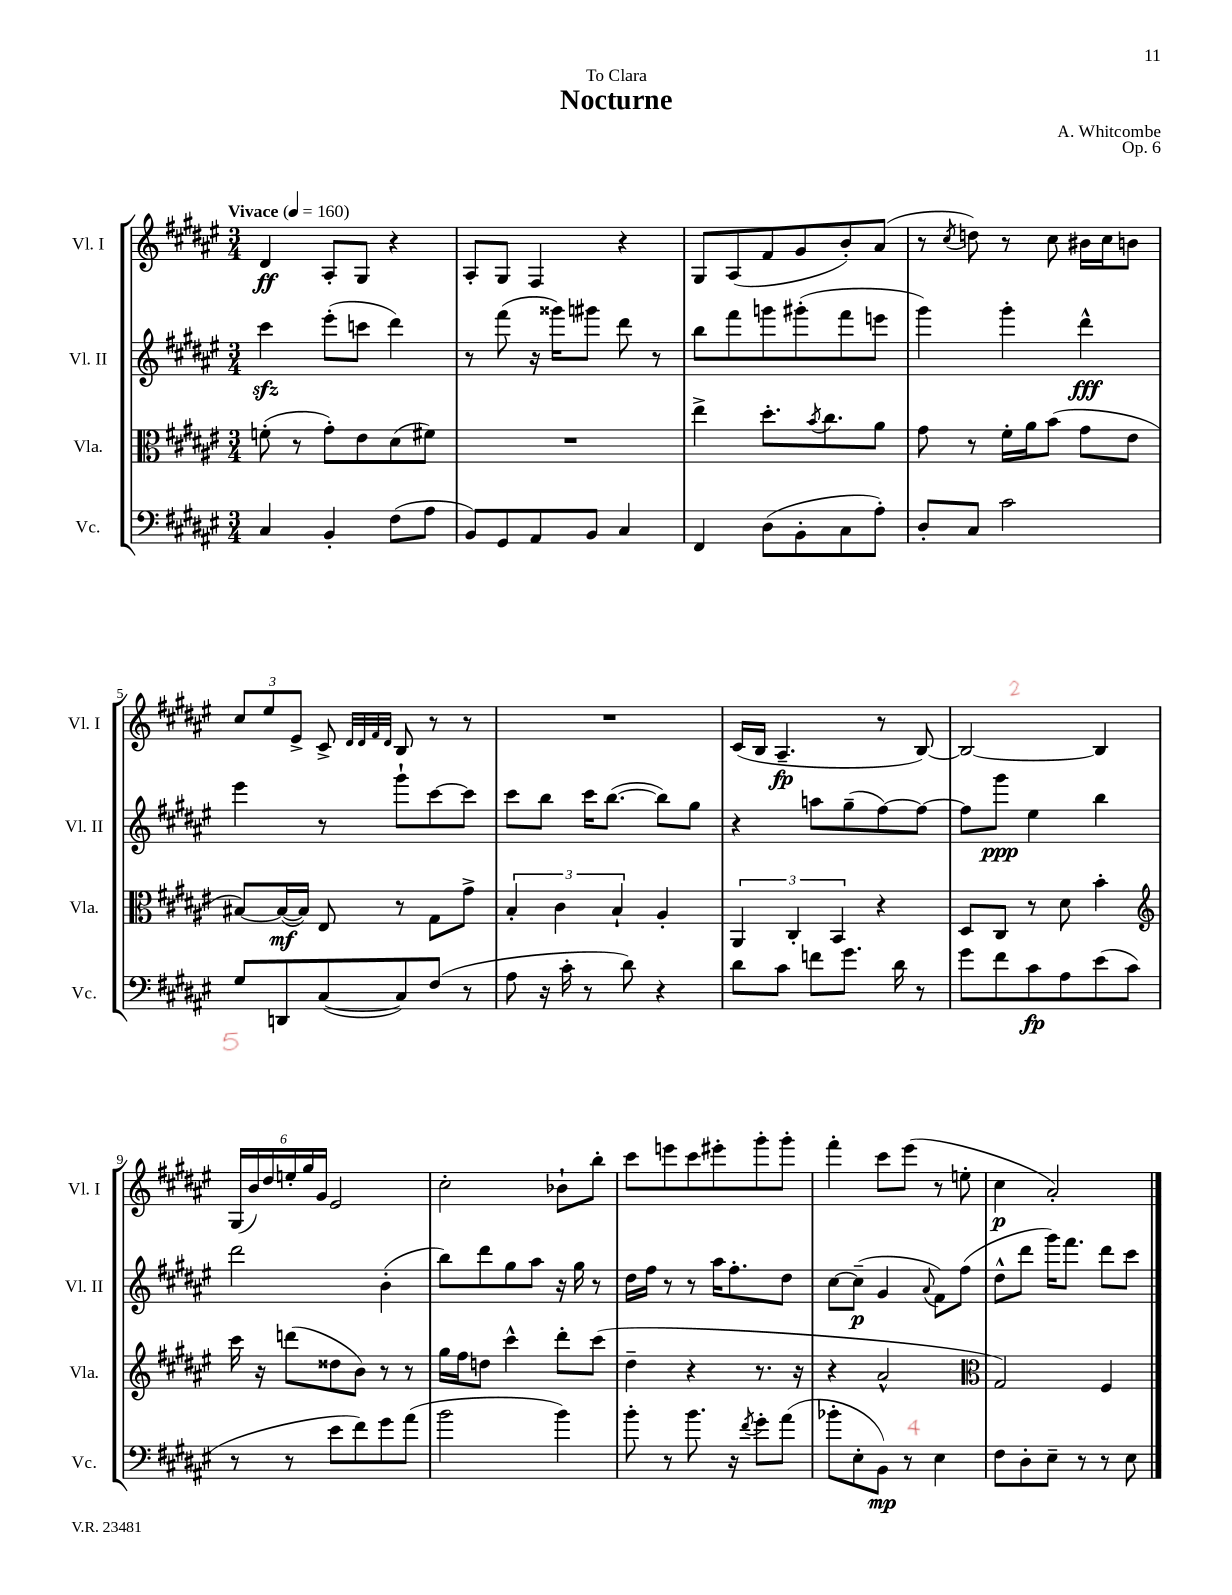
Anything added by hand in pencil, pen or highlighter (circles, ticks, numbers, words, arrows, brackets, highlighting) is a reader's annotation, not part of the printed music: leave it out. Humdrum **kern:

**kern	**kern	**kern	**kern
*staff4	*staff3	*staff2	*staff1
*clefF4	*clefC3	*clefG2	*clefG2
*k[f#c#g#d#a#e#]	*k[f#c#g#d#a#e#]	*k[f#c#g#d#a#e#]	*k[f#c#g#d#a#e#]
*M3/4	*M3/4	*M3/4	*M3/4
*MM160	*MM160	*MM160	*MM160
4C#	(8f'	4ccc#	4d#
.	8r	.	.
4BB'	8g#')	(8eee#'	8A#'
.	8e#	8ccc	8G#
(8F#	(8d#	4ddd#)	4r
8A#	8f#)	.	.
=	=	=	=
8BB)	2.r	8r	8A#'
8GG#	.	(8fff#	8G#
8AA#	.	16r	4F#
.	.	16ggg##)	.
8BB	.	8ggg#	.
4C#	.	8ddd#	4r
.	.	8r	.
=	=	=	=
4FF#	4ee#^	8bb	8G#
.	.	8fff#	(8A#
(8D#	8.dd#'	8ggg	8f#
8BB'	.	(8ggg#'	8g#
.	8qb	.	.
.	8.cc#	.	.
8C#	.	8fff#	8b')
8A#')	8a#	8eee	(8a#
=	=	=	=
8D#'	8g#	4ggg#)	8r
.	.	.	8qcc#
8C#	8r	.	8dd)
2c#	16f#'	4ggg#'	8r
.	16a#	.	.
.	(8b	.	8cc#
.	8g#	4ddd#^^	16b#
.	.	.	16cc#
.	8e#	.	8b
=	=	=	=
8G#	[8B#)	4eee#	12cc#
.	.	.	12ee#
8DD	(16B#_	.	.
.	.	.	12e#^
.	16B#])	.	.
([8C#	8E#	8r	8c#^
.	.	.	32qqd#
.	.	.	32qqd#
.	.	.	32qqf#
.	.	.	32qqd#
8C#])	8r	8ggg#`	8B
(8F#	8G#	[8ccc#	8r
8r	8g#^	8ccc#]	8r
=	=	=	=
8A#	6B'	8ccc#	2.r
16r	.	8bb	.
.	6c#	.	.
16c#'	.	.	.
8r	.	16ccc#	.
.	.	([8.bb	.
.	6B`	.	.
8d#)	.	.	.
4r	4A#'	8bb])	.
.	.	8gg#	.
=	=	=	=
8d#	6AA#	4r	(16c#
.	.	.	16B
8c#	.	.	4.A#~
.	6C#'	.	.
8f	.	8aa	.
.	6BB	.	.
8.g#	.	(8gg#~	.
.	4r	[8ff#)	8r
16d#	.	.	.
8r	.	8ff#_	[8B)
=	=	=	=
8g#	8D#	8ff#]	2B_
8f#	8C#	8ggg#	.
8c#	8r	4ee#	.
8A#	8d#	.	.
(8e#	4b'	4bb	4B]
8c#	.	.	.
=	=	=	=
*	*clefG2	*	*
8r	16ccc#	2ddd#	(24G#
.	.	.	24b)
.	16r	.	.
.	.	.	24dd#
8r	(8ddd	.	24ee'
.	.	.	24gg#
.	.	.	24g#
8e#	8dd##	.	2e#
8f#)	8b)	.	.
8g#	8r	(4b'	.
(8a#	8r	.	.
=	=	=	=
2b	16gg#	8bb)	2cc#'
.	16ff#	.	.
.	8dd	8ddd#	.
.	4ccc#^^	8gg#	.
.	.	8aa#	.
4b)	8ddd#'	16r	8b-`
.	.	16gg#	.
.	(8ccc#	8r	8bb'
=	=	=	=
8b'	4dd#~	16dd#	8ccc#
.	.	16ff#	.
8r	.	8r	8eee
8.b	4r	8r	8ccc#
.	.	16aa#	8eee#'
16r	.	8.ff#'	.
8qf#	.	.	.
8g#'	8.r	.	8ggg#'
(8a#	.	8dd#	8ggg#'
.	16r	.	.
=	=	=	=
8b-'	4r	[8cc#	4fff#'
8E#'	.	(8cc#~]	.
8BB)	2a#^^	4g#	8ccc#
8r	.	.	(8eee#
.	.	8qqa#	.
4E#	.	8f#)	8r
.	.	(8ff#	8ee'
=	=	=	=
*	*clefC3	*	*
8F#	2G#)	8dd#^^	4cc#
8D#'	.	8ddd#	.
8E#~	.	16ggg#)	2a#')
.	.	8.fff#	.
8r	.	.	.
8r	4F#	8ddd#	.
8E#	.	8ccc#	.
==	==	==	==
*-	*-	*-	*-
